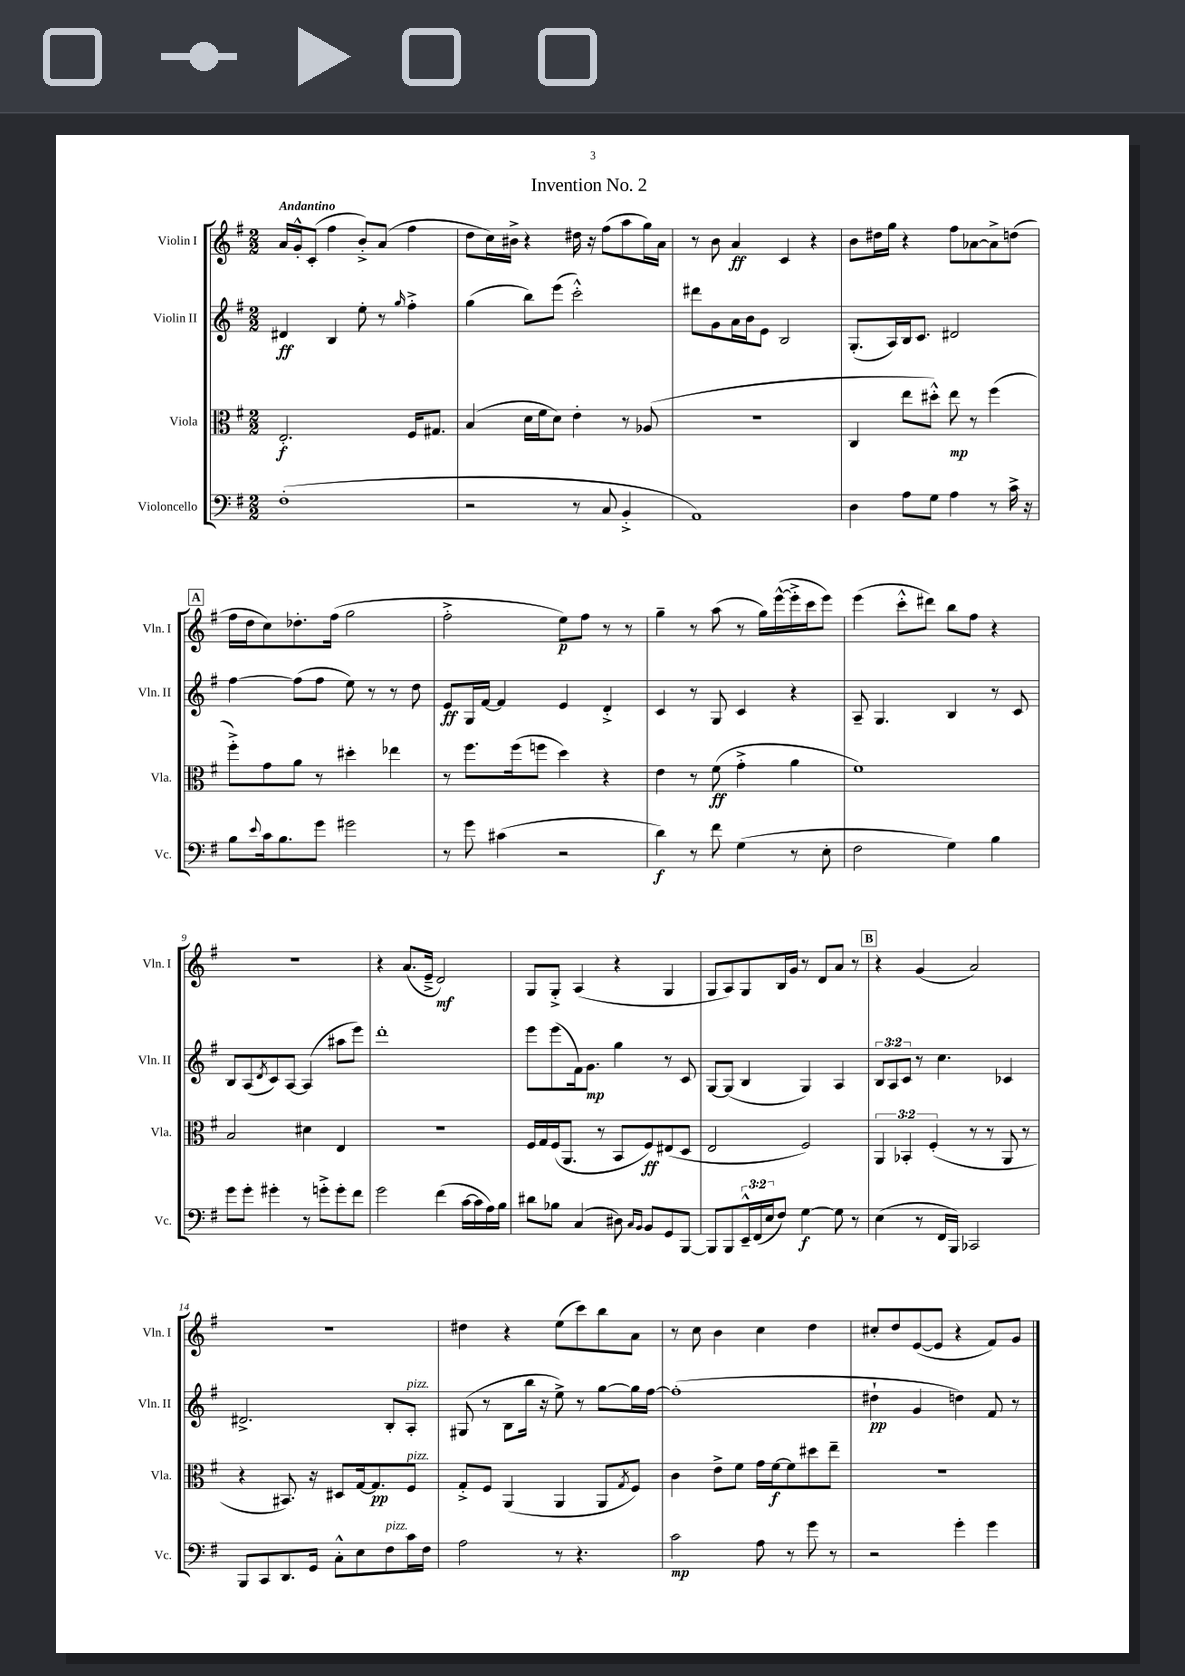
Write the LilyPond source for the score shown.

\header { title = "Invention No. 2" }
<<
\new StaffGroup <<
\new Staff = "s0" \with { instrumentName = "Violin I" shortInstrumentName = "Vln. I" } {
    \clef treble \key g \major \numericTimeSignature \time 2/2 \tempo "Andantino"
    a'16 g'16-.-^ c'8-.( fis''4 b'8-.->) a'8( fis''4 |
    d''8 c''16) bis'16-> r4 dis''16 r16 fis''8( a''8 g''16) a'16 |
    r8 b'8 a'4\ff c'4 r4 |
    b'8 dis''16 g''16 r4 fis''8 aes'8~ aes'8-> d''8( |
    \mark \markup { \box "A" } fis''16 d''16 c''8) des''8.-. fis''16( g''2 |
    fis''2-.-> e''8\p) fis''8 r8 r8 |
    g''4-- r8 a''8( r8 g''16) e'''16~-^( e'''16-.-> c'''16 e'''8) |
    e'''4( c'''8-.-^ dis'''8) b''8 fis''8 r4 |
    R1 |
    r4 a'8.( e'16---> d'2\mf) |
    g8 g8-.-> a4( r4 g4 |
    g8 a8) g8 b16 g'16 r8 d'8 a'8 r8 |
    \mark \markup { \box "B" } r4 g'4( a'2) |
    R1 |
    dis''4 r4 e''8( c'''8) b''8 a'8 |
    r8 c''8 b'4 c''4 d''4 |
    cis''8-. d''8 e'8~( e'8 r4 fis'8) g'8 \bar "|." |
}
\new Staff = "s1" \with { instrumentName = "Violin II" shortInstrumentName = "Vln. II" } {
    \clef treble \key g \major \numericTimeSignature \time 2/2 \override Staff.TupletNumber.text = #tuplet-number::calc-fraction-text
    dis'4\ff b4 e''8-. r8 \grace { g''16 } fis''4-.-> |
    g''4( b''8) e'''8( c'''2-.-^) |
    dis'''8 g'8 a'16 b'16 e'8 b2 |
    g8.-.( a16) b16 c'8. dis'2 |
    \mark \markup { \box "A" } fis''4~ fis''8( fis''8 e''8) r8 r8 d''8 |
    e'8\ff g16 fis'16~ fis'4 e'4 d'4-.-> |
    c'4 r8 g8 c'4 r4 |
    a8-- g4. b4 r8 c'8 |
    b8 a8( \acciaccatura { d'8 } c'8) a8~ a4( ais''8 e'''8) |
    d'''1-. |
    e'''8 e'''8( fis'16) g'8.\mp g''4 r8 c'8 |
    g8~ g8( b4 g4) a4 |
    \mark \markup { \box "B" } \tuplet 3/2 { b8 a8 c'8 } r8 c''4. ces'4 |
    dis'2.-> b8-. a8-.^\markup { \italic "pizz." } |
    gis8( r8 b8 b''16 r16 e''8->) r8 g''8~ g''16 fis''16~ |
    fis''1-.( |
    dis''4-!\pp g'4 d''4) fis'8 r8 \bar "|." |
}
\new Staff = "s2" \with { instrumentName = "Viola" shortInstrumentName = "Vla." } {
    \clef alto \key g \major \numericTimeSignature \time 2/2 \override Staff.TupletNumber.text = #tuplet-number::calc-fraction-text
    e2.-.\f fis16 gis8. |
    b4( d'16 fis'16 d'8) e'4-. r8 aes8( |
    R1 |
    c4 e''8 dis''8-.-^) e''8\mp r8 fis''4( |
    \mark \markup { \box "A" } fis''8-.->) g'8 a'8 r8 dis''4-. ees''4 |
    r8 fis''8. fis''16( f''8 d''4) r4 |
    e'4 r8 fis'8\ff( g'4-.-> a'4 |
    fis'1) |
    b2 dis'4 e4 |
    r1 |
    fis16 g16 fis16( a,8. r8 b,8 fis8\ff) eis8( d8 |
    e2 fis2) |
    \mark \markup { \box "B" } \tuplet 3/2 { a,4 bes,4-. fis4-.( } r8 r8 a,8 r8 |
    r4 bis,8.) r16 dis8 g16~ g8.\pp fis8^\markup { \italic "pizz." } |
    g8-.-> fis8 a,4( a,4 a,8 \acciaccatura { g8 } fis8) |
    c'4 e'8-> fis'8 g'16 fis'16~\f fis'8 dis''8 e''8-- |
    r1 \bar "|." |
}
\new Staff = "s3" \with { instrumentName = "Violoncello" shortInstrumentName = "Vc." } {
    \clef bass \key g \major \numericTimeSignature \time 2/2 \override Staff.TupletNumber.text = #tuplet-number::calc-fraction-text
    fis1-.( |
    r2 r8 c8 b,4-.-> |
    a,1) |
    d4 a8 g8 a4 r8 c'16-> r16 |
    \mark \markup { \box "A" } b8 \appoggiatura { e'8 } c'16 b8. g'8 gis'2 |
    r8 g'8 cis'4( r2 |
    d'4\f) r8 fis'8 g4( r8 e8-. |
    fis2 g4) b4 |
    g'8 g'8-. gis'4-. r8 g'8-.-> g'8-. fis'8 |
    g'2 fis'4( c'16~ c'16 a16) b16 |
    dis'8 bes8 c4( dis8) \grace { c16 b,16 } b,8 g,8 b,,8~ |
    b,,8 b,,8 \tuplet 3/2 { e,16---^ fis,16( e16 } fis8) g4~\f g8 r8 |
    \mark \markup { \box "B" } e4( r8 fis,16 b,,16) ces,2 |
    b,,8 c,8 d,8. g,16 c8-.-^ e8 fis8^\markup { \italic "pizz." } c'16 fis16 |
    a2 r8 r4. |
    c'2\mp a8 r8 g'8 r8 |
    r2 g'4-. g'4 \bar "|." |
}
>>
>>
